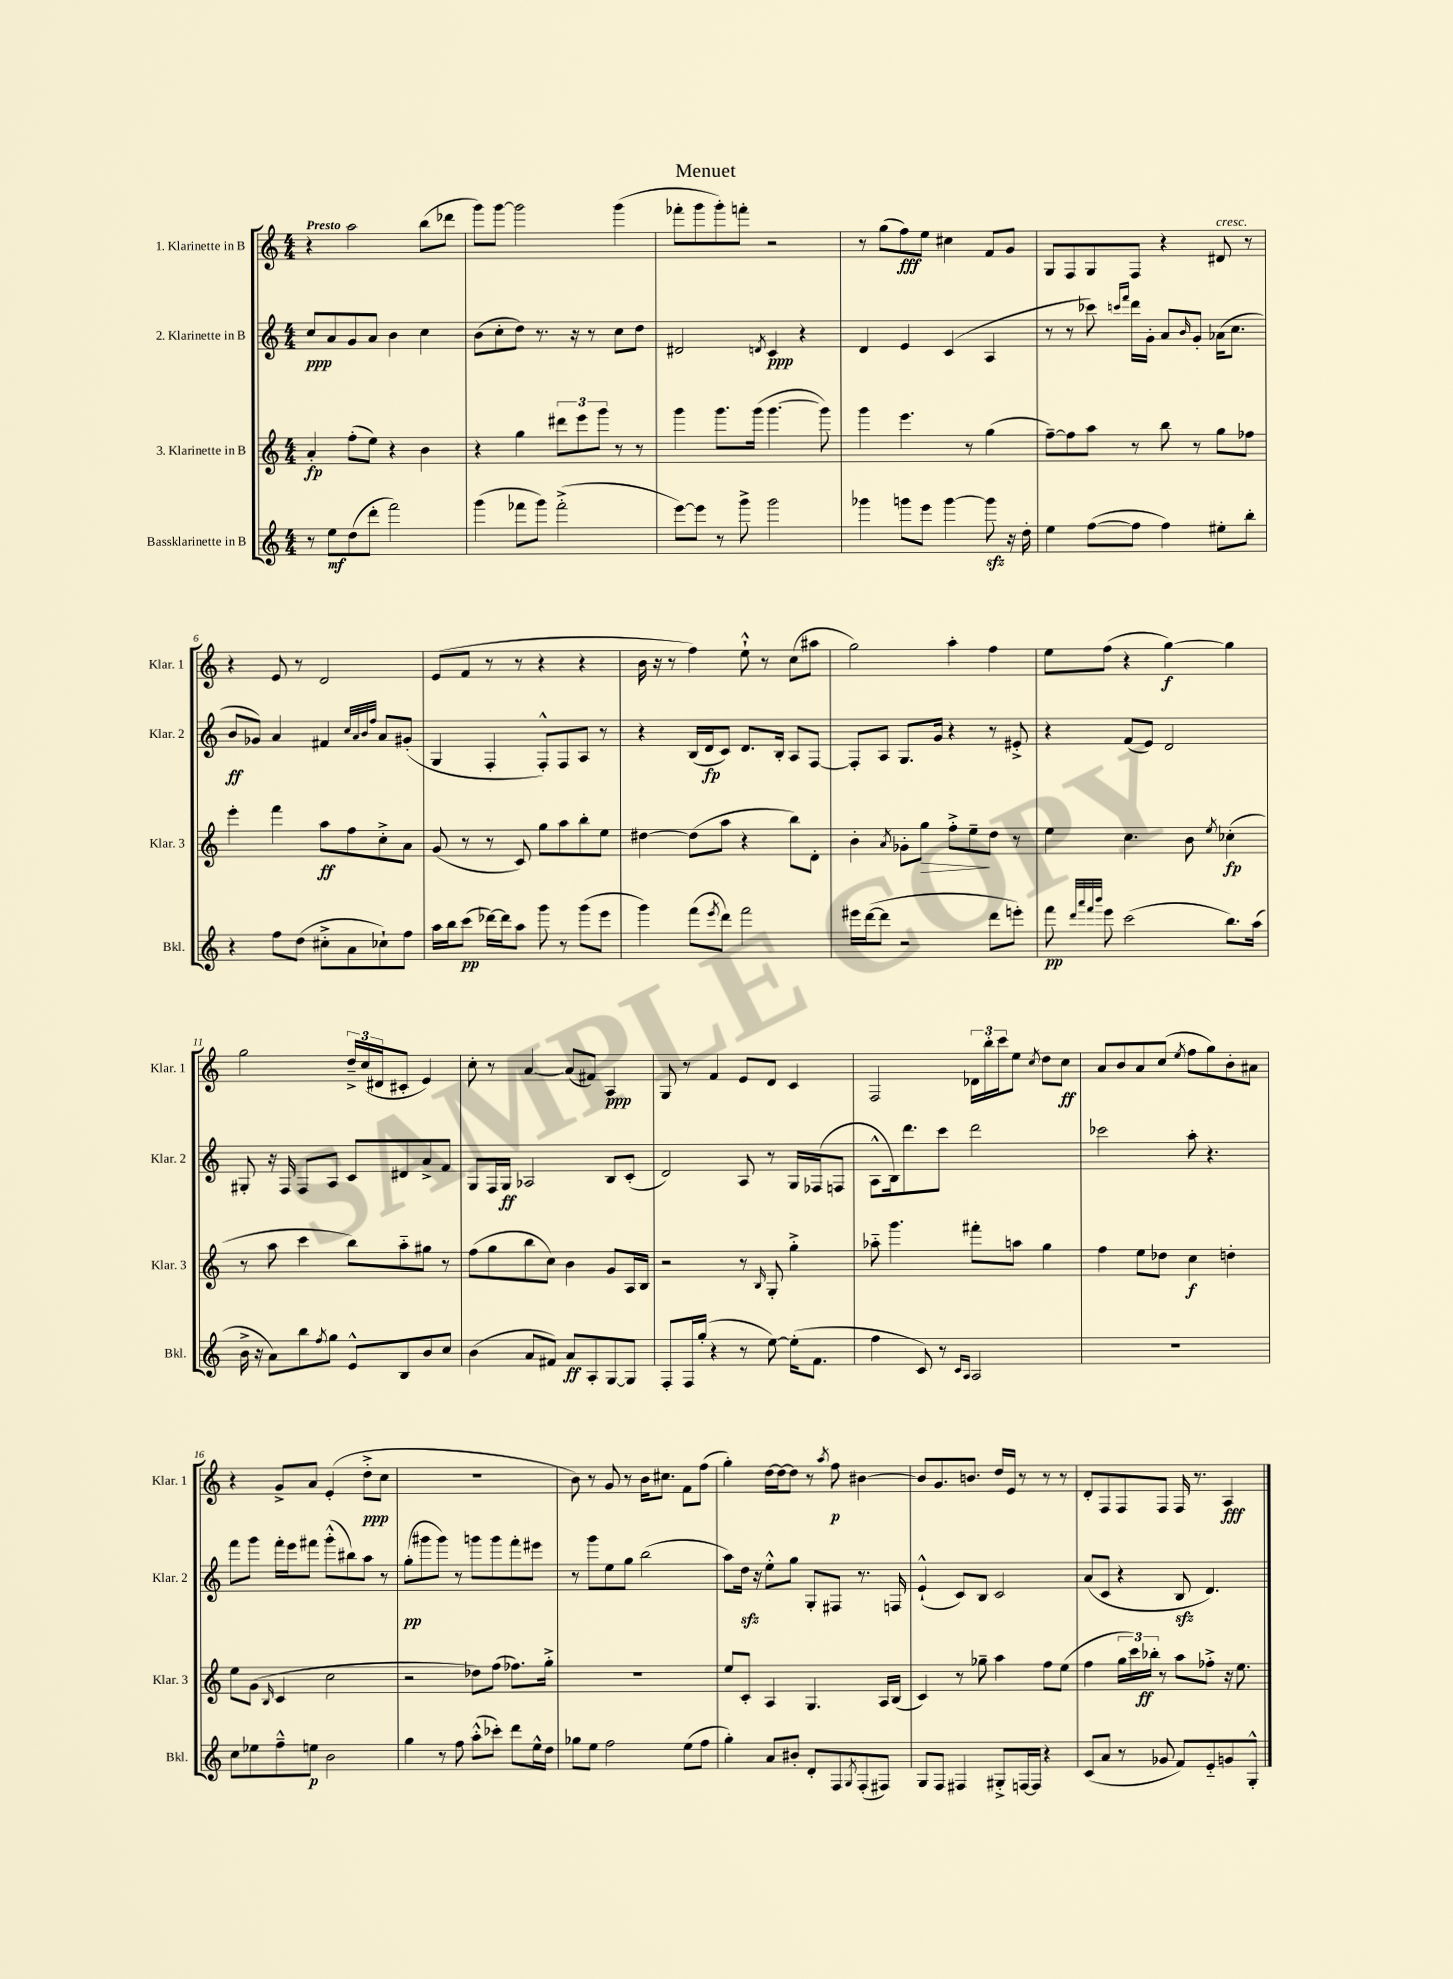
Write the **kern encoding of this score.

**kern	**kern	**kern	**kern
*staff4	*staff3	*staff2	*staff1
*clefG2	*clefG2	*clefG2	*clefG2
*k[]	*k[]	*k[]	*k[]
*M4/4	*M4/4	*M4/4	*M4/4
8r	4a'	8cc	4r
8ee	.	8a	.
(8dd	(8ff'	8g	2aa
8ddd'	8ee)	8a	.
2fff)	4r	4b	.
.	4b	4cc	(8bb
.	.	.	8ddd-
=	=	=	=
(4ggg	4r	(8b	8ggg)
.	.	8cc'	[8ggg
8fff-	4gg	8dd)	2ggg]
8ggg)	.	8.r	.
(2fff-'^	12ddd#	.	.
.	.	16r	.
.	12eee	.	.
.	.	8r	.
.	12ggg	.	.
.	8r	8cc	(4ggg
.	8r	8dd	.
=	=	=	=
[8eee)	4ggg	2d#	8fff-'
8eee]	.	.	8ggg
8r	8.ggg	.	8ggg')
8ggg^	.	.	8fff'
.	(16ggg	.	.
.	.	8qd	.
2ggg	[4.ggg	4c	2r
.	.	4r	.
.	8ggg])	.	.
=	=	=	=
4ggg-	4ggg	4d	8r
.	.	.	(8gg
8ggg	4.eee	4e	8ff)
8eee	.	.	8ee
[4ggg	.	(4c	4cc#
.	8r	.	.
8ggg]	(4gg	4A	8f
16r	.	.	8g
16dd'	.	.	.
=	=	=	=
4ee	[8ff~)	8r	8G
.	8ff]	8r	8F
([8ff	8aa	8ccc-)	8G
.	.	16qqccc	.
.	.	16qqfff	.
8ff]	8r	16ddd	8F
.	.	16g'	.
4ff)	8bb	8a	4r
.	.	16qqb	.
.	8r	8g'	.
8ee#'	8gg	(16a-	8d#
.	.	8.cc	.
8bb'	8ff-	.	8r
=	=	=	=
4r	4eee'	8b	4r
.	.	8g-)	.
8ff	4fff	4a	8e
(8dd	.	.	8r
8cc#'^	8aa	4f#	2d
8a	8ff	.	.
.	.	32qqcc	.
.	.	32qqa	.
.	.	32qqb	.
.	.	32qqff	.
8cc-`)	8cc'^	8a	.
8ff	8a	(8g#'	.
=	=	=	=
16aa	(8g	4G	(8e
16bb	.	.	.
(8ccc	8r	.	8f
[16ddd-)	8r	4F'	8r
16ddd-]	.	.	.
8aa	8c)	.	8r
8ggg	8gg	8F'^^)	4r
8r	8aa	8F	.
(8ggg	8bb'	8A	4r
8eee	8ee	8r	.
=	=	=	=
4ggg)	[4dd#	4r	16b
.	.	.	16r
.	.	.	8r
(8fff	(8dd#]	(16B	4ff)
.	.	16d	.
8qeee	.	.	.
8ddd)	8aa	8c)	.
2fff	4r	8.d	8ee`^^
.	.	.	8r
.	.	16B'	.
.	8bb)	8A	(8cc
.	8d'	[8F	8aa#
=	=	=	=
16eee#	4b'	8F']	2gg)
([16ddd	.	.	.
8ddd]	.	8A	.
.	8qa	.	.
2r	8g-'	8.G	.
.	8gg	.	.
.	.	16g	.
.	8ff'^	4r	4aa'
.	8ee~	.	.
8ddd	8dd	8r	4ff
8eee')	8r	8e#'^	.
=	=	=	=
8fff	4ee	4r	8ee
32qqddd	.	.	.
32qqaaa	.	.	.
32qqfff	.	.	.
32qqbbb	.	.	.
8eee	.	.	(8ff
(2ccc	4.cc	(8f	4r
.	.	8e)	.
.	.	2d	[4gg)
.	8b	.	.
.	8qee	.	.
8.bb)	(4cc-'	.	4gg]
(16aa	.	.	.
=	=	=	=
16b^	8r	8G#'	2gg
16r	.	.	.
8a)	8aa	16r	.
.	.	16F	.
8bb	4ccc	8F	.
8qff	.	.	.
8gg	.	8A	.
8e^^	8bb)	8c	24dd~^
.	.	.	(24cc
.	.	.	24d#
8B	8aa'~	8d#	8c#'
8b	8gg#	8a^	4e)
8cc	8r	8f	.
=	=	=	=
(4b	(8ff	8G	8cc'
.	8gg	16F	8r
.	.	16G	.
8a	8bb	2A-	[4a
8f#)	8cc)	.	.
8a	4b	.	(8a]
8A'	.	.	8f#)
[8G	8g	8B	4A
8G]	16A	(8c'	.
.	16B	.	.
=	=	=	=
8F'	2r	2d)	8G
16F	.	.	8r
(16gg'	.	.	.
4r	.	.	4f
8r	8r	8A	8e
.	16qqB	.	.
[8ee)	8G'	8r	8d
(16ee']	4gg'^	16G	4c
8.f	.	(16F-	.
.	.	8F	.
=	=	=	=
4ff	8aa-'~	8A^^	2F
.	4.ggg	16B)	.
.	.	8.ddd	.
8c)	.	.	.
8r	.	8ccc	.
16qqc	.	.	.
16qqA	.	.	.
2A	8fff#'	2ddd	24d-
.	.	.	24bb'
.	.	.	24ccc
.	8aa	.	8ee
.	.	.	8qcc
.	4gg	.	8dd
.	.	.	8cc
=	=	=	=
1r	4ff	2ccc-	8a
.	.	.	8b
.	8ee	.	8a
.	8dd-	.	(8cc
.	.	.	8qee
.	4cc	8aa'	8ff
.	.	4.r	8gg)
.	4dd'	.	8b'
.	.	.	8a#
=	=	=	=
8cc	8ee	8fff	4r
8ee-	(8g	8ggg	.
.	16qqB	.	.
8ff~^^	4c	16fff'	8g^
.	.	16eee	.
8ee	.	8fff#	8a
2b	2cc	(8ggg'^^	(4e'
.	.	8bb#)	.
.	.	8aa	8dd'^
.	.	8r	8cc
=	=	=	=
4gg	2r	(8gg'	1r
.	.	8ggg#	.
8r	.	8ggg#)	.
8ff	.	8r	.
(8aa'^^	8dd-)	8ggg	.
8ccc-')	(8ff	8ggg	.
8ddd	8.ff-)	8fff'	.
16ee^^	.	8eee#	.
16dd	16gg'^	.	.
=	=	=	=
8gg-	1r	8r	8b)
8ee	.	8ggg	8r
2ff	.	8ee	8g
.	.	8gg	8r
.	.	(2bb	16b
.	.	.	8.cc#
(8ee	.	.	8f
8ff	.	.	(8ff
=	=	=	=
4gg')	8ee	8aa)	4gg')
.	8c'	16dd	.
.	.	16r	.
8a	4A	8ee'^^	[16dd
.	.	.	16dd_
8b#'	.	8gg	8dd]
8d'	4.G	8G'	8r
.	.	.	8qaa
8F	.	8F#	8ff
8qG	.	.	.
(8F'	.	8.r	[4b#
8F#)	16A	.	.
.	(16B	16F	.
=	=	=	=
8G	4c)	(4e`^^	8b#]
8F	.	.	8.g
4F#	8r	8c)	.
.	.	.	8.b
.	8gg-~	8B	.
8G#'^	4aa	2c	16dd
.	.	.	16e
[16F	.	.	8r
16F]	.	.	.
4r	8ff	.	8r
.	(8ee	.	8r
=	=	=	=
(8c	4ff	(8a	8d'
8a	.	8c	8F
8r	24gg	4r	8F
.	24ccc)	.	.
.	24bb-'	.	.
8g-	8r	.	8F
8f)	8aa	8B	16F
.	.	.	8.r
8e'~	8ff-'^	4.d)	.
8g	16r	.	4A
.	8.ee	.	.
8G'^^	.	.	.
==	==	==	==
*-	*-	*-	*-
